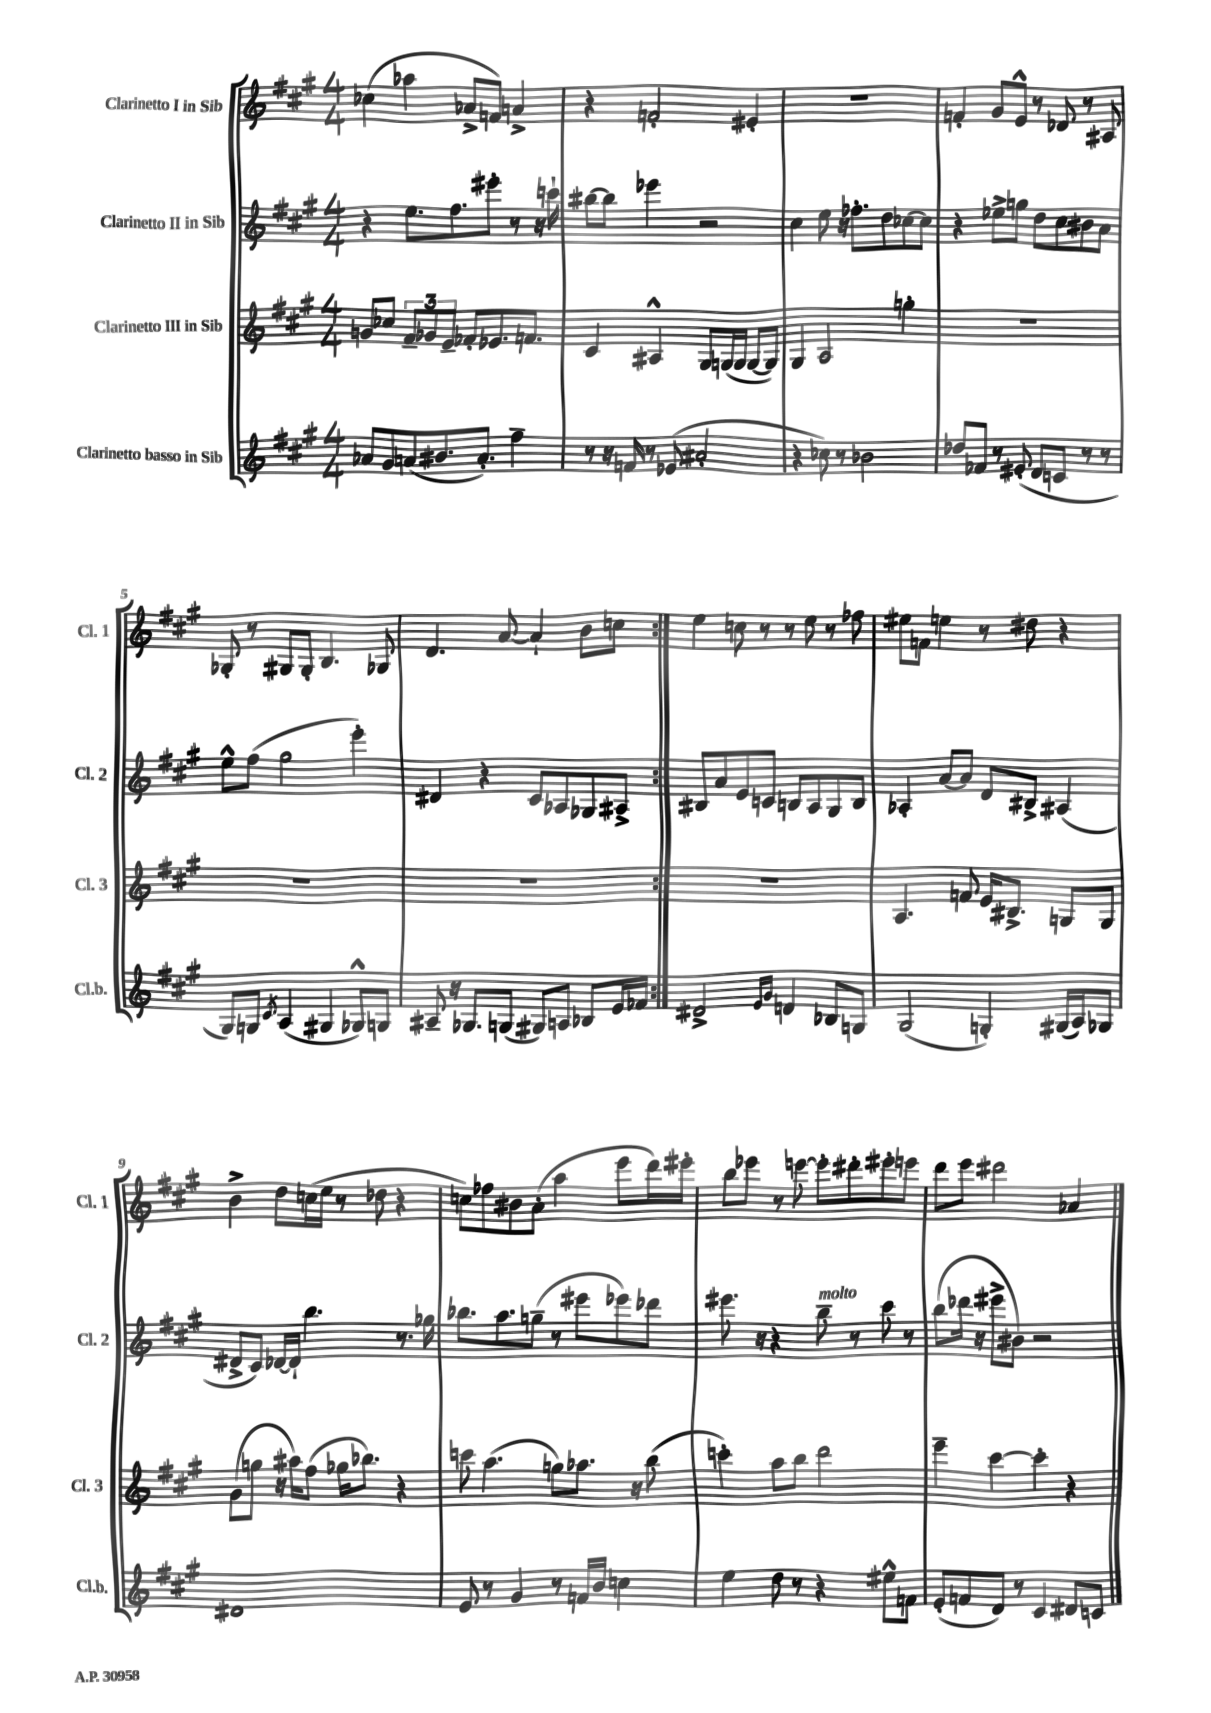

**kern	**kern	**kern	**kern
*part4	*part3	*part2	*part1
*staff4	*staff3	*staff2	*staff1
*I"Clarinetto basso in Sib	*I"Clarinetto III in Sib	*I"Clarinetto II in Sib	*I"Clarinetto I in Sib
*I'Cl.b.	*I'Cl. 3	*I'Cl. 2	*I'Cl. 1
*clefG2	*clefG2	*clefG2	*clefG2
*k[f#c#g#]	*k[f#c#g#]	*k[f#c#g#]	*k[f#c#g#]
*M4/4	*M4/4	*M4/4	*M4/4
=1	=1	=1	=1
8a-X/L	8gn/L	4r	(4cc-X\
8g#/	8cc-X/J	.	.
(8an/	12f#~/L	8.ee\L	4aa-X\
.	12g-X/	.	.
8.b#X/	.	.	.
.	12e~/J	.	.
.	.	8.ff#\	.
.	8f-X'/L	.	8a-X^/L
8.a'/J)	.	.	.
.	8.e-X/	8eee#X'\J	8fn/J)
4ff#~\	.	8r	4an^/
.	8.fn/J	.	.
.	.	16r	.
.	.	16cccn`\	.
=2	=2	=2	=2
8r	4c#/	[8bb#X\L	4r
16r	.	8bb#\J]	.
16fn/	.	.	.
8r	4A#X^^/	4eee-X\	2fn'/
(8e-X/	.	.	.
2a#X'/	8G#/L	2r	.
.	(16Gn/L	.	.
.	16G/JJ	.	.
.	[8G/L	.	4e#X'/
.	8G/J])	.	.
=3	=3	=3	=3
4r	4G#/	4cc#\	1r
8cc-X\)	2A/	8ee\	.
8r	.	16r	.
.	.	8.ff-X'\L	.
2b-X\	.	.	.
.	.	8dd\	.
.	4ggn'\	[8cc-X\	.
.	.	8cc-\J]	.
=4	=4	=4	=4
8dd-X/L	1r	4r	4fn'/
8f-X/J	.	.	.
8r	.	8ee-X^\L	8g#/L
(8e#X'/	.	8ggn\J	8e^^/J
8d/L	.	8dd\L	8r
8cn/J	.	8cc#\	8d-X/
8r	.	8b#X\	8r
8r	.	8a\J	8A#X/
!!LO:LB:g=z
=5	=5	=5	=5
8G#/L)	1r	8ee^^\L	8G-X'/
8Gn/J	.	(8ff#\J	8r
8qc#/	.	.	.
(4A/	.	2gg#\	8G#X/L
.	.	.	8G#'/J
4G#X/	.	.	4.B/
8G-X^^/L)	.	4eee'\)	.
8Gn/J	.	.	8G-X/
=6	=6	=6	=6
8A#X~/	1r	4d#X/	4.d/
16r	.	.	.
8.G-X/L	.	.	.
.	.	4r	.
(8Gn/J	.	.	[8a/
8G#X/L)	.	8c#/L	4a`/]
8An/J	.	8A-X/	.
8B-X/L	.	8G-X/	8b\L
16e/L	.	8A#X^/J	8ccn\J
16f-X/JJ	.	.	.
=7:|!	=7:|!	=7:|!	=7:|!
2d#X^/	1r	8B#X/L	4ee\
.	.	8a/	.
.	.	8e/	8ccn\
.	.	8cn/J	8r
16qqe/LL	.	.	.
16qqg#/JJ	.	.	.
4dn/	.	8Bn/L	8r
.	.	8A/	8ee\
8B-X/L	.	8G#/	8r
8Gn/J	.	8B/J	8ff-X\
=8	=8	=8	=8
(2G#/	4.A/	4A-X'/	8ee#X\L
.	.	.	8fn\J
.	.	[8a/L	4een\
.	8fn/	8a/J]	.
4Gn'/)	16e/KL	8d/L	8r
.	8.B#X^/J	.	.
.	.	8B#X^/J	8dd#X\
(16G#X/LL	8Gn/L	(4A#X/	4r
16A/J)	.	.	.
8G-X/J	8G/J	.	.
!!LO:LB:g=z
=9	=9	=9	=9
1d#X	(8g#\L	8d#X^/L	4b^\
.	8ggn\J	8c#/J)	.
.	16r	[16d-X/LL	8dd\L
.	16aa#X\KL)	16d-`/JJ]	.
.	(8ff#\J	4.bb\	(16ccn\L
.	.	.	16ee\JJ
.	16gg-X\KL	.	8r
.	8.bb-X\J)	.	.
.	.	.	8dd-X\
.	4r	8.r	4r
.	.	16gg-X\	.
=10	=10	=10	=10
8e/	8cccn\	8.bb-X\L	8ccn\L)
8r	(4.aa\	.	8ff-X\
.	.	8.aa\	.
4g#/	.	.	8b#X\
.	.	(8ggn~\J	(8a'\J
8r	8ggn\L)	8r	4aa\
16fn/LL	8.aa-X\J	8eee#X\L	.
16b/JJ	.	.	.
4ccn\	.	8eee-X\)	8eee\L
.	16r	.	.
.	(8bb\	8ddd-X\J	16ddd\L)
.	.	.	16eee#X'\JJ
=11	=11	=11	=11
4ee\	4cccn'\)	8.eee#X\	8bb\L
.	.	.	8eee-X\J
.	.	16r	.
8dd\	8aa\L	4r	8r
8r	8bb\J	.	[8eeen\
!	!	!LO:TX:a:i:t=molto	!
4r	2ddd\	8bb~\	8eee'\L]
.	.	8r	8ddd#X'\
8ee#X^^\L	.	8ccc#\	8eee#X'\
8fn\J	.	8r	8eeen\J
=12	=12	=12	=12
(8e'/L	4eee~\	(8bb\L	8ddd\L
8fn/	.	16ddd-X\Jk	8eee\J
.	.	16r	.
8d/J)	[4ccc#\	8eee#X^\L	2ddd#X\
8r	.	8b#X\J)	.
4c#/	4ccc#'\]	2r	.
8d#X/L	4r	.	4a-X/
8cn/J	.	.	.
==	==	==	==
*-	*-	*-	*-
